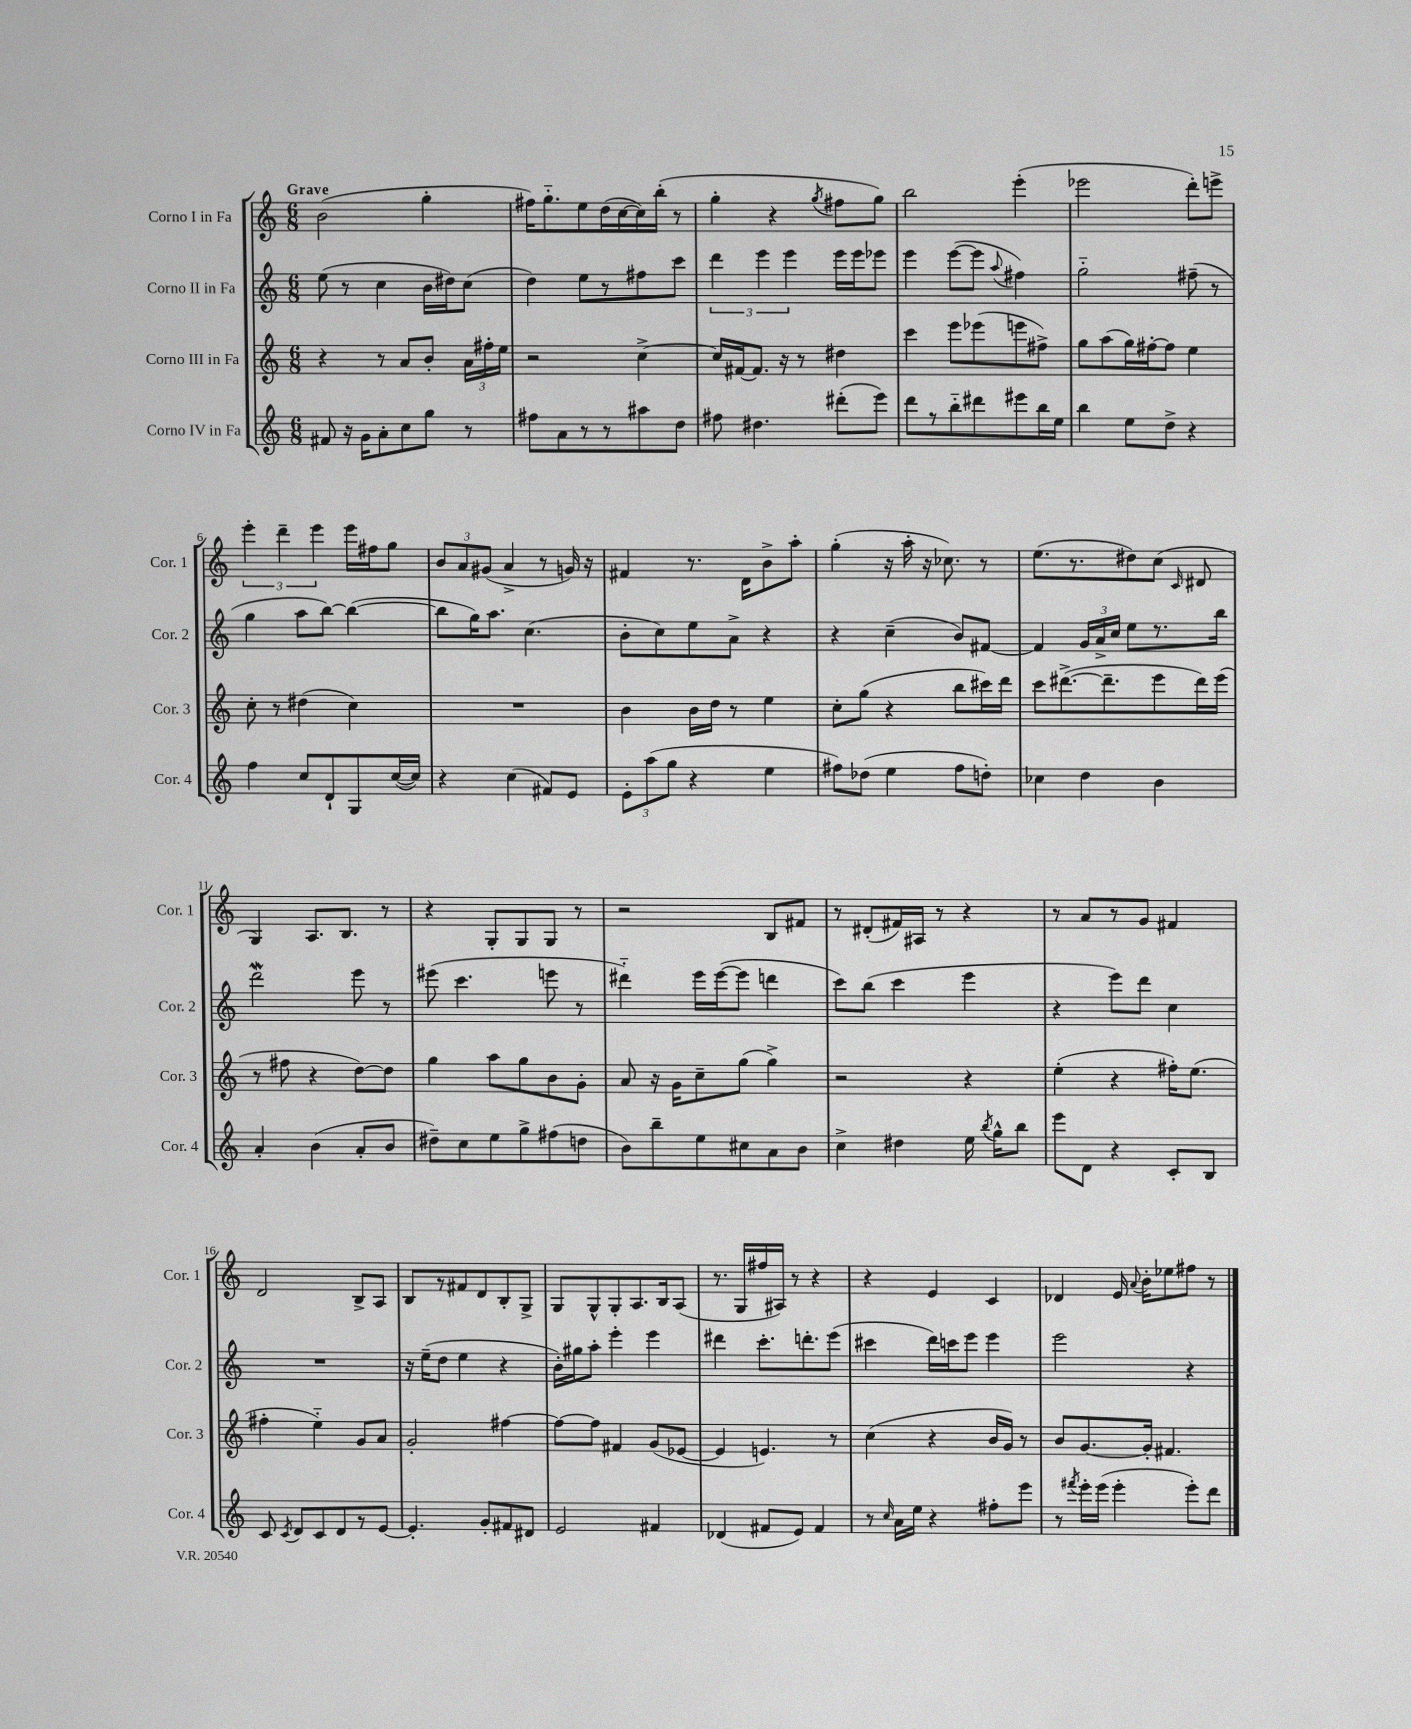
<<
\new StaffGroup <<
\new Staff = "s0" \with { instrumentName = "Corno I in Fa" shortInstrumentName = "Cor. 1" } {
    \clef treble \key c \major \numericTimeSignature \time 6/8 \tempo "Grave"
    \autoBeamOff b'2( g''4-. |
    fis''16[) g''8.-_ e''8 d''16( c''16~ c''16) b''16]-.( r8 |
    g''4-. r4 \acciaccatura { g''8 } fis''8[ g''8]) |
    b''2 e'''4-.( |
    ees'''2 d'''8[-.) e'''8]-> |
    \tuplet 3/2 { e'''4-. d'''4-- e'''4 } e'''16[ fis''16 g''8] |
    \tuplet 3/2 { b'8[ a'8 gis'8]( } a'4-> r8 g'16) r16 |
    fis'4 r8. d'16[ b'8-> a''8]-. |
    g''4-.( r16 a''16-. r16 ces''8.) r8 |
    e''8.[( r8. dis''8) c''8]( \grace { c'16 } dis'8 |
    g4) a8.[ b8.] r8 |
    r4 g8[-. g8 g8] r8 |
    r2 b8[ fis'8] |
    r8 dis'8[-.( fis'16) ais16] r8 r4 |
    r8 a'8[ r8 g'8] fis'4 |
    d'2 b8[-> a8] |
    b8[ r8 fis'8 d'8 b8-. g8]-> |
    g8[ g8-^ g8-. a8. b16 a8]( |
    r8. g16[ fis''16 ais16]) r8 r4 |
    r4 e'4 c'4 |
    des'4 e'16 \appoggiatura { a'8 } b'16[-. ees''8 fis''8] r8 \bar "|." |
}
\new Staff = "s1" \with { instrumentName = "Corno II in Fa" shortInstrumentName = "Cor. 2" } {
    \clef treble \key c \major \numericTimeSignature \time 6/8
    \autoBeamOff e''8( r8 c''4 b'16[ dis''16) c''8]( |
    d''4) e''8[ r8 fis''8 c'''8] |
    \tuplet 3/2 { d'''4 e'''4 e'''4 } e'''16[ e'''16 ees'''8] |
    e'''4 e'''8[~( e'''8] \appoggiatura { a''8 } fis''4) |
    g''2-_ fis''8--( r8 |
    g''4 a''8[ b''8]~) b''4~( |
    b''8[ g''16) a''8.] c''4.( |
    b'8[-. c''8) e''8 a'8]-> r4 |
    r4 c''4--( b'8[) fis'8]~ |
    fis'4 \tuplet 3/2 { g'16[ a'16-> c''16] } e''8[ r8. b''16] |
    d'''2\mordent e'''8 r8 |
    eis'''8( c'''4. e'''8 r8 |
    dis'''4-_) e'''16[ e'''16~( e'''8] d'''4 |
    c'''8[) b''8]( c'''4 e'''4 |
    r4 e'''8[) d'''8] c''4 |
    R2. |
    r16 e''16[--( d''8] e''4 r4 |
    b'16[-.) gis''16 a''8]-. e'''4-. e'''4 |
    dis'''4 c'''8.[-. d'''8.-. e'''8]( |
    cis'''4 d'''16[) c'''16 e'''8] e'''4 |
    e'''2 r4 \bar "|." |
}
\new Staff = "s2" \with { instrumentName = "Corno III in Fa" shortInstrumentName = "Cor. 3" } {
    \clef treble \key c \major \numericTimeSignature \time 6/8
    \autoBeamOff r4 r8 a'8[ b'8]-. \tuplet 3/2 { a'16[ fis''16-. e''16] } |
    r2 c''4~-> |
    c''16[ fis'16~ fis'8.] r16 r8 dis''4 |
    c'''4 e'''8[ ees'''8( e'''8 fis''8]->) |
    g''8[ a''8( g''16) fis''16~-. fis''8] e''4 |
    c''8-. r8 dis''4( c''4) |
    R2. |
    b'4 b'16[ d''16] r8 e''4 |
    c''8[-. g''8]( r4 b''8[ cis'''16) d'''16] |
    c'''8[ dis'''8.~->( dis'''8.-- e'''8 dis'''16) e'''16]( |
    r8 fis''8 r4 d''8[~) d''8] |
    g''4 a''8[ g''8 b'8 g'8]-. |
    a'8 r16 g'16[ c''8-- g''8]( g''4->) |
    r2 r4 |
    e''4-.( r4 fis''16[-.) e''8.]( |
    fis''4-. e''4-_) g'8[ a'8] |
    g'2-. fis''4~ |
    fis''8[~ fis''8] fis'4 g'8[( ees'8]~ |
    ees'4 e'4.) r8 |
    c''4( r4 b'16[ g'16]) r8 |
    b'8[ g'8.~ g'16]-. fis'4. \bar "|." |
}
\new Staff = "s3" \with { instrumentName = "Corno IV in Fa" shortInstrumentName = "Cor. 4" } {
    \clef treble \key c \major \numericTimeSignature \time 6/8
    \autoBeamOff fis'8 r16 g'16[ a'8-. c''8 g''8] r8 |
    fis''8[ a'8 r8 r8 ais''8 d''8] |
    fis''8 dis''4. dis'''8[-.( e'''8]) |
    d'''8[ r8 b''8-_ dis'''8 eis'''8 b''16 e''16] |
    b''4 e''8[ d''8]-> r4 |
    f''4 c''8[ d'8-! g8 c''16~( c''16]) |
    r4 c''4( fis'8[) e'8] |
    \tuplet 3/2 { e'8[-. a''8( g''8] } r4 e''4 |
    fis''8[) des''8]( e''4 fis''8[ d''8]-.) |
    ces''4 d''4 b'4 |
    a'4-. b'4( a'8[-. b'8] |
    dis''8[--) c''8 e''8 g''8-> fis''8( d''8] |
    b'8[) b''8-- e''8 cis''8 a'8 b'8] |
    c''4-> dis''4 e''16 \acciaccatura { b''8 } g''16[-^ b''8] |
    e'''8[ d'8] r4 c'8[-. b8] |
    c'8 \acciaccatura { c'8 } d'8[ c'8 d'8 r8 e'8]~ |
    e'4.-. g'8[-. fis'8 dis'8] |
    e'2 fis'4 |
    des'4( fis'8[ e'8]) fis'4 |
    r8 \grace { c''16 } a'16[ e''16] r4 fis''8[-. e'''8] |
    r8 \acciaccatura { fis'''8 } e'''16[-. e'''16]( e'''4-. e'''8[-.) d'''8] \bar "|." |
}
>>
>>
